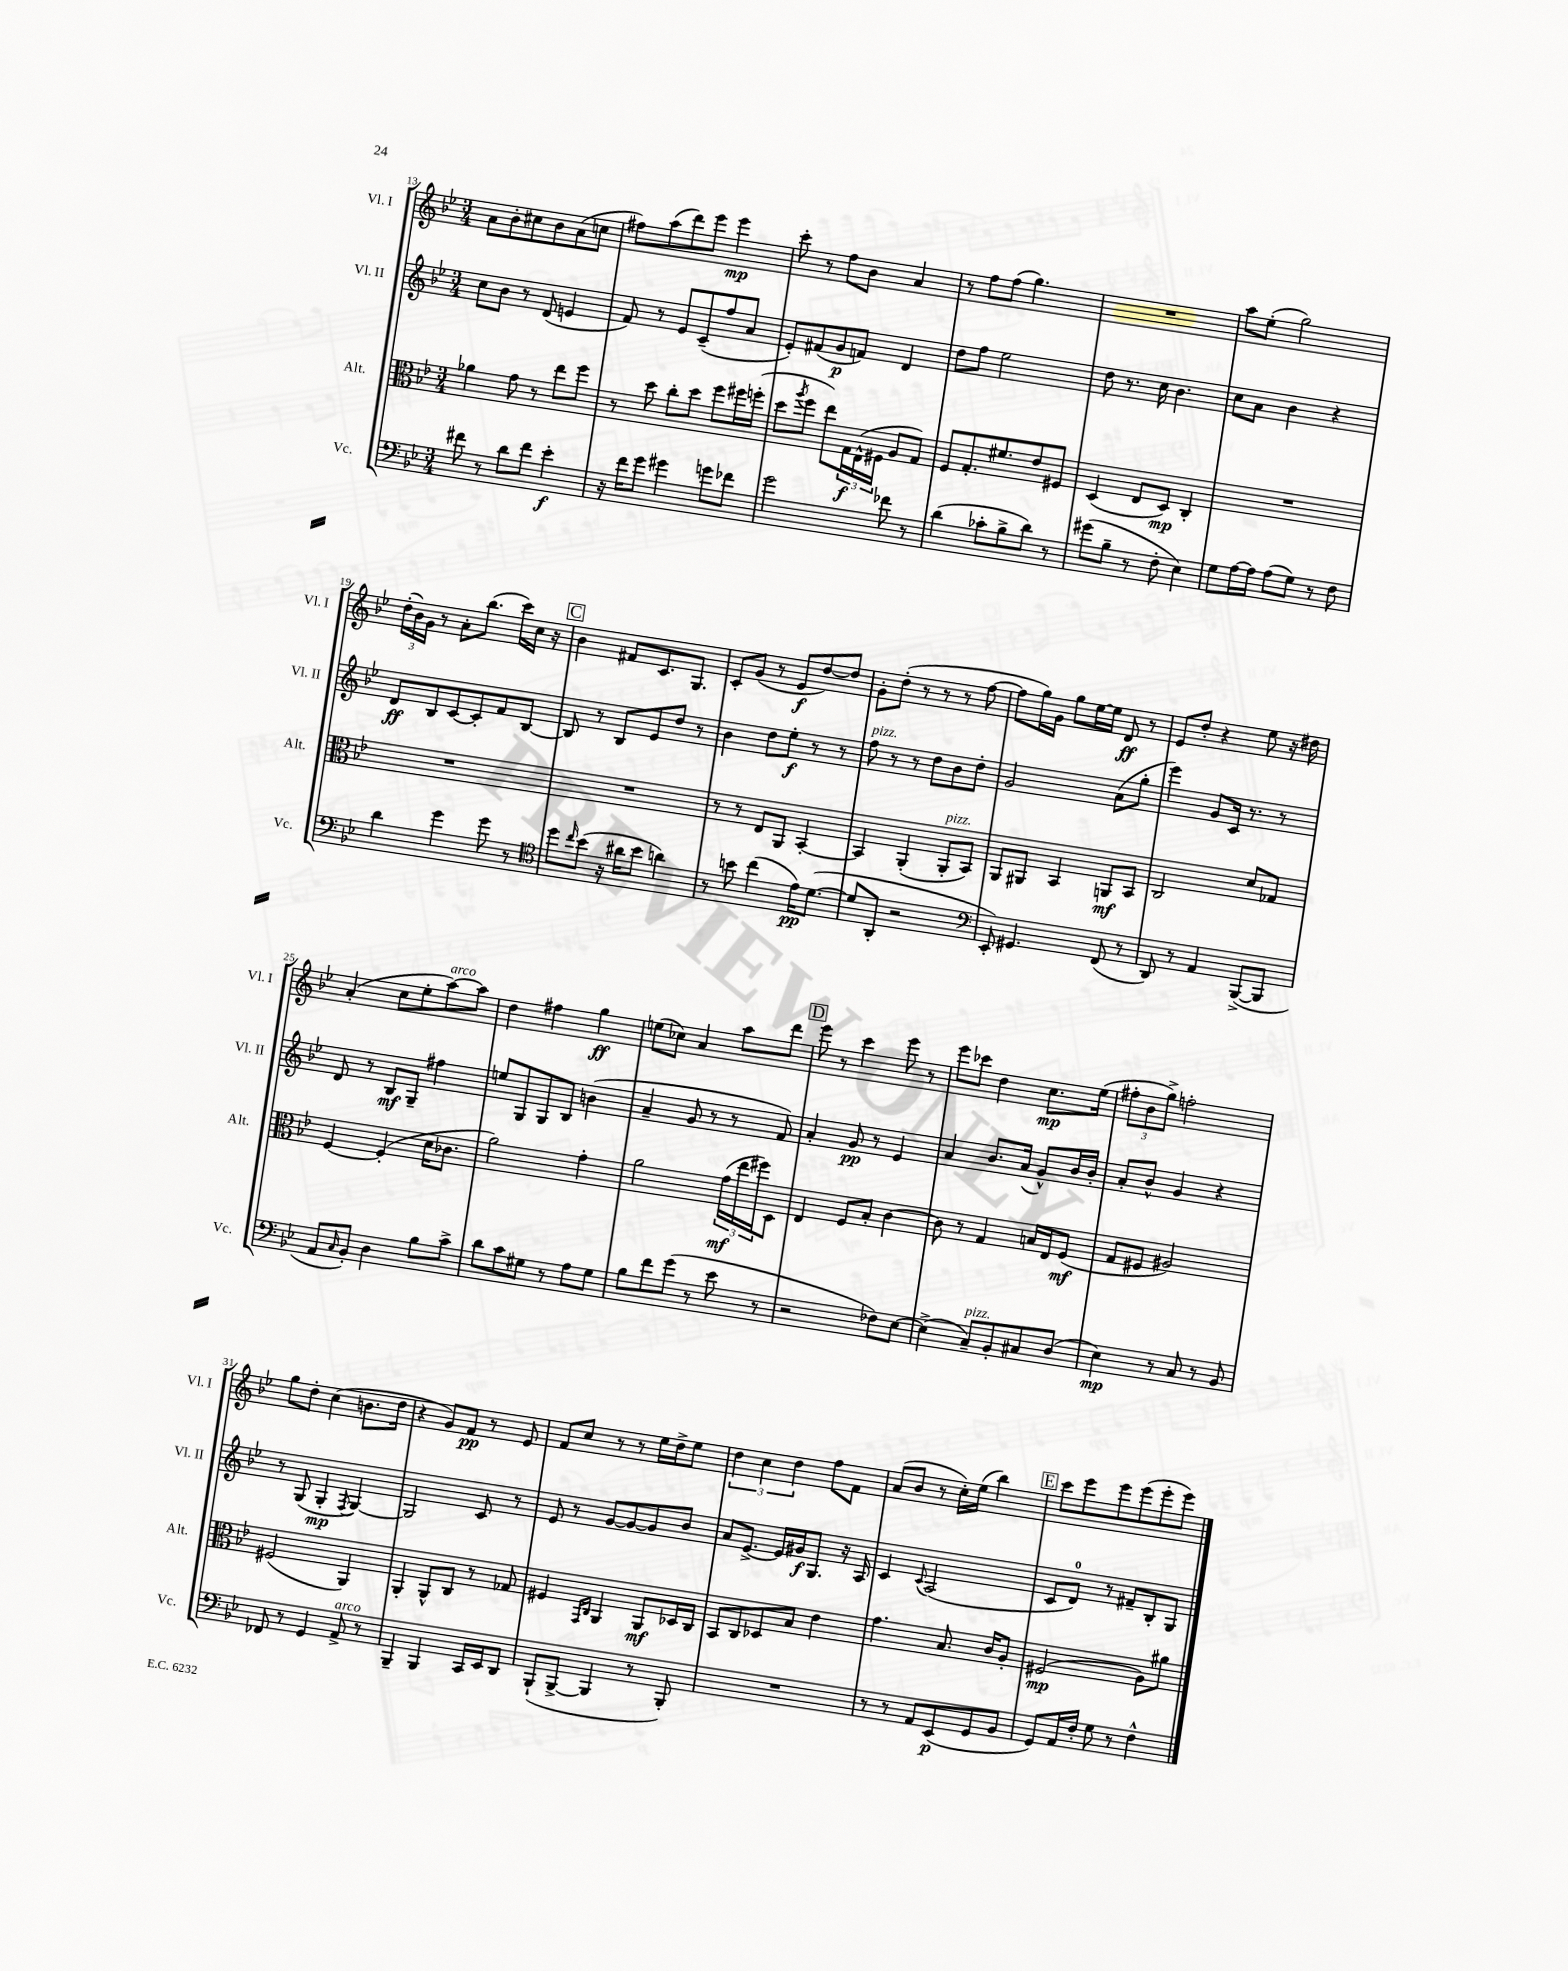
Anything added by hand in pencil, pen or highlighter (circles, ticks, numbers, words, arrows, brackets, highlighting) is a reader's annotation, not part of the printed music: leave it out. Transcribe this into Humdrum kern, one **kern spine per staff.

**kern	**kern	**kern	**kern
*staff4	*staff3	*staff2	*staff1
*clefF4	*clefC3	*clefG2	*clefG2
*k[b-e-]	*k[b-e-]	*k[b-e-]	*k[b-e-]
*M3/4	*M3/4	*M3/4	*M3/4
8f#	4a-	8cc	8a
8r	.	8b-	8b-'
8d	8g	8r	8cc#
8f#	8r	(8d	8b-
4e-'	8ee-	4e	(8a
.	8ff	.	8cc
=	=	=	=
16r	8r	8f)	8ff#)
16f	.	.	.
8g	8dd	8r	(8aa
4g#	8cc'	8e-	8ddd)
.	8dd	(8c~	8eee-
8g	8ff	8ff	4eee-
8f-	16ff#	8a	.
.	(16ff'	.	.
=	=	=	=
2g	8dd	8e-')	8ccc'
.	8qaa	.	.
.	8ff	(8f#	8r
.	8ee-)	8g	8ff
.	24G	8f)	8b-
.	(24E-^^	.	.
.	24F#	.	.
8f-	8A	4d	4a
8r	8G)	.	.
=	=	=	=
(4d	8F	8dd	8r
.	8.G'	8ff	8ff
8c-'	.	2ee-	(8ff
.	8.f#	.	.
8B-^	.	.	4.gg)
8d)	8e-	.	.
8r	8F#	.	.
=	=	=	=
(8g#	(4D	8dd	2.r
8B-~	.	8.r	.
8r	8E-	.	.
.	.	16cc	.
8F'	8D)	4.b-	.
4E-)	4C'	.	.
=	=	=	=
8G	2.r	8cc	8aa
[16A	.	8a	(8ee-'
16A]	.	.	.
(8A	.	4b-	2gg)
8G)	.	.	.
8r	.	4r	.
8F	.	.	.
=	=	=	=
4d	2.r	8d	(24dd'
.	.	.	24b-)
.	.	.	24g
.	.	8B-	8r
4g	.	[8c	8a'
.	.	8c']	(8.bb-
8g	.	8f	.
.	.	.	16ccc)
8r	.	[8B-	16cc
.	.	.	16r
=	=	=	=
*clefC4	*	*	*
8dd	2.r	8B-]	4b-
16qqcc	.	.	.
(8b-	.	8r	.
16r	.	8B-	8f#
16a#	.	.	.
8b-	.	8e-	8.c
4a)	.	8dd	.
.	.	.	8.G
.	.	8r	.
=	=	=	=
8r	8r	4b-	8c'
8b	8r	.	(8g
(4cc	8E-	8dd	8r
.	8AA	8ee-'	8e-
16e-)	[4BB-'	8r	[8dd)
([8.d	.	.	.
.	.	8r	8dd]
=	=	=	=
8d]	4BB-]	8ff	8g'
8AA'	.	8r	(8dd'
2r	(4AA'	8r	8r
.	.	8dd	8r
.	8AA'	8b-	8r
.	8BB-)	8dd'	[8ff
=	=	=	=
*clefF4	*	*	*
8EE-')	8AA	2g	8ff]
4.GG#	8AA#	.	16gg)
.	.	.	16g
.	4BB-	.	8gg
.	.	.	[16ee-
.	.	.	16ee-]
(8FF	8AA	(8a	8d
8r	8BB-	8gg'	8r
=	=	=	=
8DD)	2C	4eee-)	8e-
8r	.	.	8dd'
4AA	.	8g	4r
.	.	16c	.
.	.	8.r	.
([8BBB-^	8d	.	8ee-
8BBB-]	8G-	8r	16r
.	.	.	16dd#
=	=	=	=
8AA	[4F	8d	(4a'
16qqC	.	.	.
8BB-')	.	8r	.
4D	(4F']	8B-	8cc
.	.	8G~	8ee-'
8B-	16d	4ff#	[8aa)
.	8.c-	.	.
8c^	.	.	8aa]
=	=	=	=
8d	2a)	8ee	4dd
8c	.	8G	.
8G#	.	8G	4ff#
8r	.	8B-	.
8A	4g'	(4b	4gg
8G#	.	.	.
=	=	=	=
8B-	2a	4a~	(8ee
8f	.	.	8cc-)
(8g	.	8g	4a
8r	.	8r	.
8e-	(24g	8r	8aa
.	24ee-	.	.
.	24ff#)	.	.
8r	8D	8f)	8ddd
=	=	=	=
2r	4E-	4a'	8eee-
.	.	.	8r
.	8F	8g	4ccc
.	8B-'	8r	.
8F-)	[4c	4e-	8eee-
[8E-	.	.	8r
=	=	=	=
(4E-^]	8c]	4a	8eee-
.	8r	.	8ccc-
8C~)	4G	8.b-	4dd
8BB-'	.	.	.
.	.	(16a	.
8C#	16B	8g^^)	8.cc
.	16E-	.	.
(8D	(8F	16b-	.
.	.	16b-'	(16ee-
=	=	=	=
4E-)	8G	8a'	12ff#'
.	.	.	12b-
.	8F#	8b-^^	.
.	.	.	12gg^)
8r	2A#)	4g	2ff'
8C	.	.	.
8r	.	4r	.
8BB-	.	.	.
=	=	=	=
8FF-	(2F#	8r	8gg
8r	.	(8G	8dd'
4GG	.	4G'	(4cc
.	.	8qF	.
8AA^	4AA)	[4G)	8.b
8r	.	.	.
.	.	.	16dd
=	=	=	=
4BBB-~	4AA'	2G]	4r
4BBB-	8AA^^	.	8g)
.	8C	.	8f
16CC	8r	8c	8r
16EE-	.	.	.
8DD	8G-	8r	8e-
=	=	=	=
(8BBB-`	4F#	8e-	8f
[8BBB-^	.	8r	8cc
.	16qqGG	.	.
.	16qqC	.	.
4BBB-]	4AA	[8g	8r
.	.	8g_	8r
8r	8AA	8g]	16ee-
.	.	.	16dd^
8BBB-')	16D-	8b-	8ee-
.	16C	.	.
=	=	=	=
2.r	8BB-	8a	6dd
.	8C	[8.e-^	.
.	.	.	6cc
.	8D-	.	.
.	.	16e-]	.
.	.	.	6dd
.	8B-	16g#	.
.	.	8.G	.
.	4e-	.	8ff
.	.	16r	8f
.	.	16A	.
=	=	=	=
8r	4.g	4c	(8a
8r	.	.	8b-
.	.	8qqc	.
8AA	.	(2A	8r
(8EE-	8.B-	.	16cc')
.	.	.	(16ee-
8GG	.	.	4bb-)
.	16c	.	.
8BB-	8A'	.	.
=	=	=	=
8GG)	(2F#	8c	8ccc
16AA	.	8d)	8eee-
16F'	.	.	.
8G	.	8r	8eee-
8r	.	8f#~	(8eee-
4F^^	8A)	8B-'	8eee-'
.	8a#	8G	8eee-)
==	==	==	==
*-	*-	*-	*-
